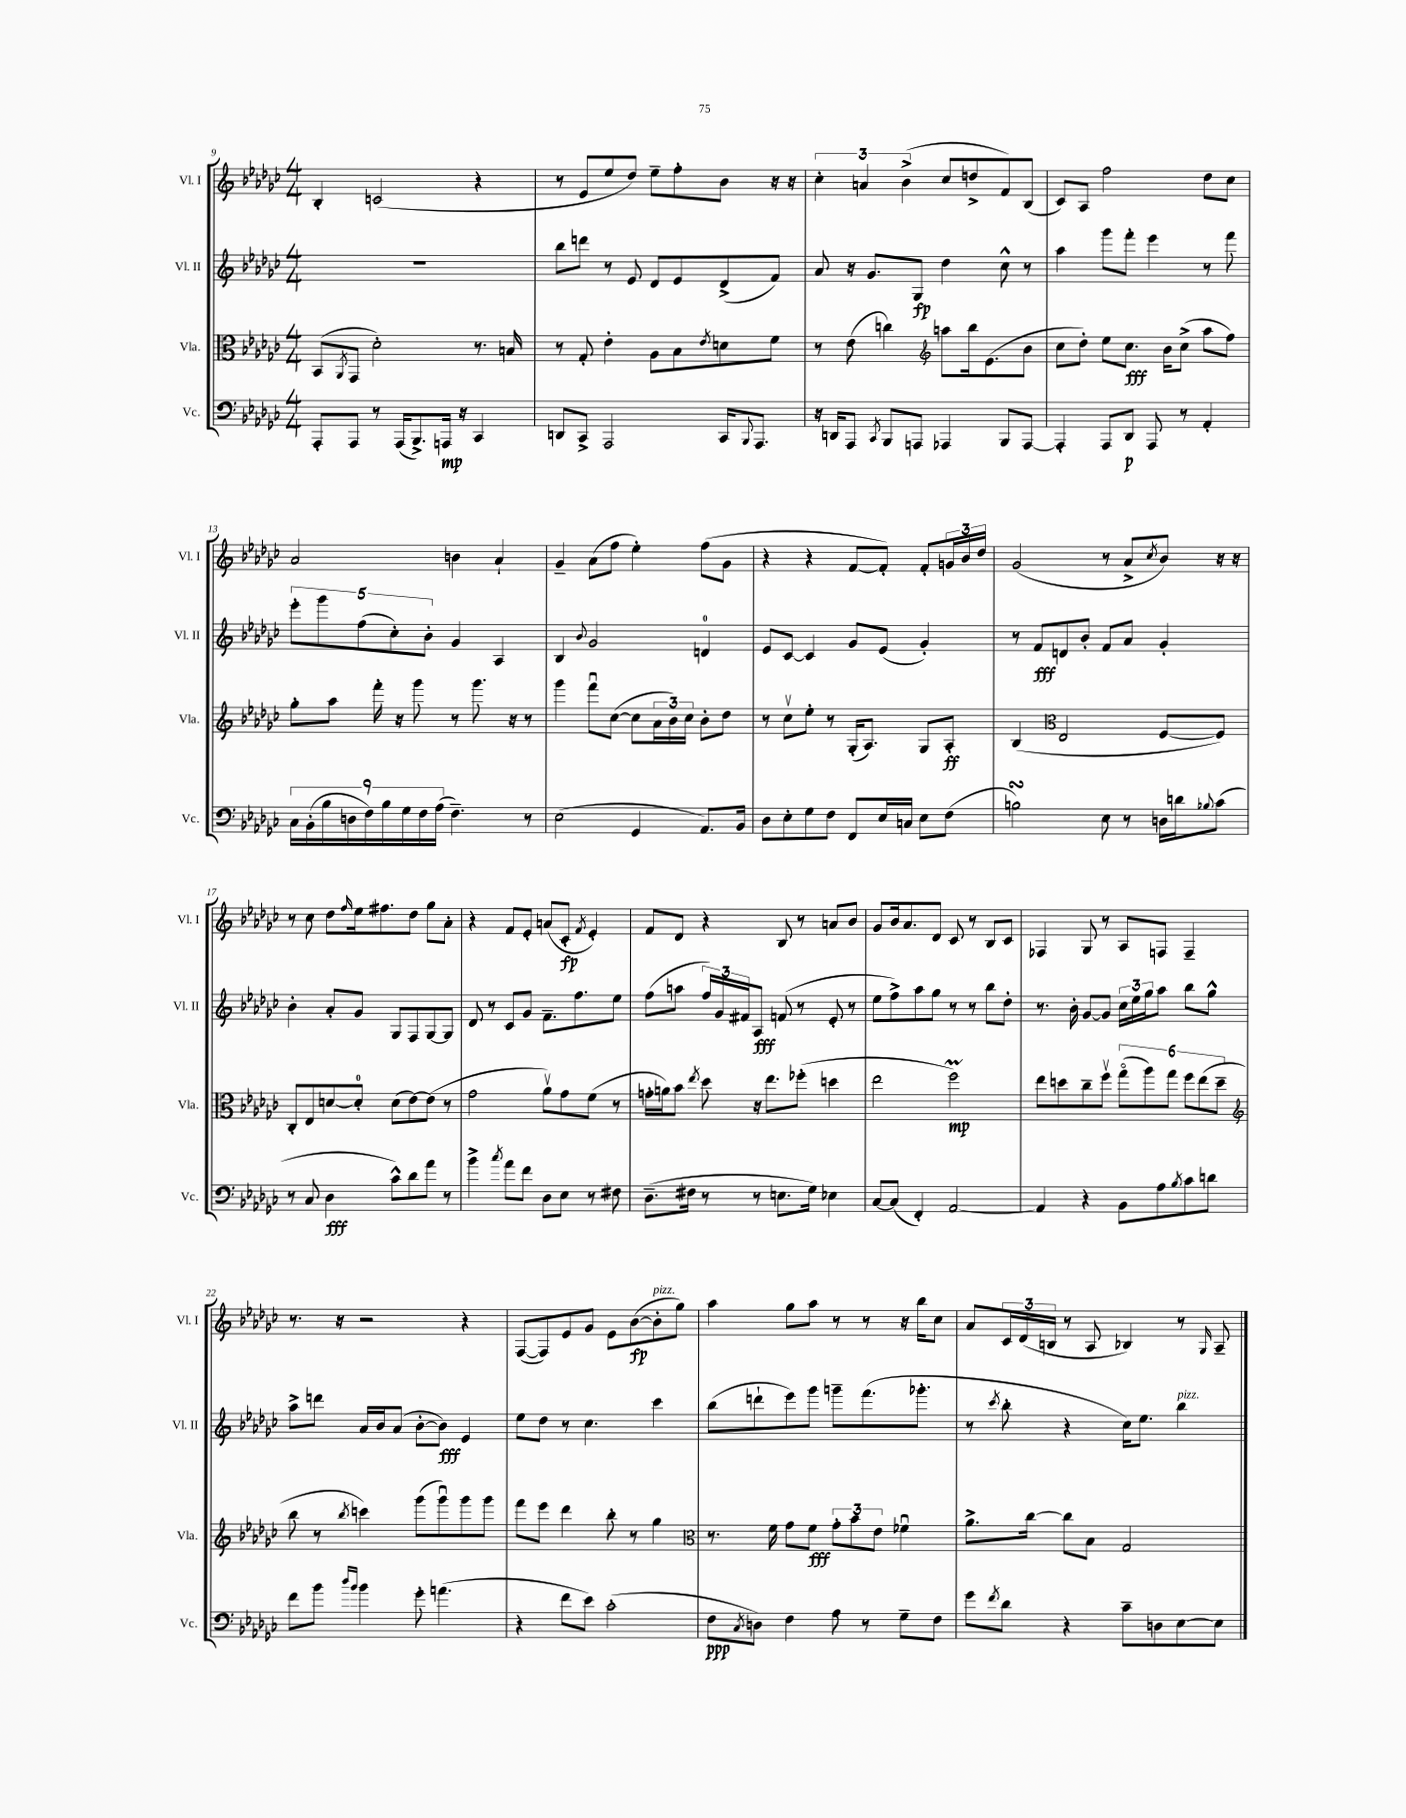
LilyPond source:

<<
\new StaffGroup <<
\new Staff = "s0" \with { instrumentName = "Vl. I" shortInstrumentName = "Vl. I" } {
    \clef treble \key ges \major \numericTimeSignature \time 4/4
    bes4-. c'2( r4 |
    r8 ees'8 ees''8 des''8) ees''8-- f''8-. bes'8 r16 r16 |
    \tuplet 3/2 { ces''4-. a'4 bes'4->( } ces''8 d''8-> f'8) bes8( |
    ces'8) aes8 f''2 des''8 ces''8 |
    aes'2 b'4 aes'4-! |
    ges'4-- aes'8( f''8 ees''4-.) f''8( ges'8 |
    r4 r4 f'8~ f'8-.) f'8-. \tuplet 3/2 { g'16 bes'16 des''16 } |
    ges'2( r8 aes'8-> \acciaccatura { ces''8 } bes'8) r16 r16 |
    r8 ces''8 des''8 \grace { f''16 } ees''16 fis''8. des''8 ges''8 aes'8-. |
    r4 f'8 ees'8-. a'8( ces'8-.\fp \acciaccatura { f'8 } ees'4-.) |
    f'8 des'8 r4 bes8 r8 a'8 bes'8 |
    ges'8 bes'16 aes'8. des'8 ces'8 r8 bes8 ces'8 |
    fes4 ges8 r8 aes8 f8 f4-- |
    r8. r16 r2 r4 |
    f8~( f8) ees'8 ges'8 ees'8 bes'8~\fp( bes'8-.^\markup { \italic "pizz." } ges''8) |
    aes''4 ges''8 aes''8 r8 r8 r16 bes''16 ces''8 |
    aes'8 \tuplet 3/2 { ces'16 des'16( b16 } r8 aes8 bes4) r8 \grace { ges16 } aes8-- \bar "|." |
}
\new Staff = "s1" \with { instrumentName = "Vl. II" shortInstrumentName = "Vl. II" } {
    \clef treble \key ges \major \numericTimeSignature \time 4/4
    R1 |
    bes''8 d'''8 r8 ees'8 des'8 ees'8 des'8->( f'8) |
    aes'8 r16 ges'8. ges8\fp des''4 ces''8-^ r8 |
    aes''4 ges'''8 f'''8-. ees'''4 r8 f'''8 |
    \tuplet 5/4 { ees'''8-. ges'''8 f''8( ces''8-.) bes'8-. } ges'4 aes4 |
    bes4 \appoggiatura { bes'8 } ges'2 d'4-0 |
    ees'8 ces'8~ ces'4 ges'8 ees'8( ges'4-.) |
    r8 f'8\fff d'8 bes'8-. f'8 aes'8 ges'4-. |
    bes'4-. aes'8-. ges'8 ges8 f8 ges8~ ges8 |
    des'8 r8 ces'8 ges'8 f'8.-- f''8. ees''8 |
    f''8( a''8 \tuplet 3/2 { f''16) ges'16 fis'16 } aes8\fff f'8( r8 ees'8-. r8 |
    ees''8 f''8->) aes''8 ges''8 r8 r8 bes''8 des''8-. |
    r8. bes'16-. ges'8~ ges'8 \tuplet 3/2 { ces''16 ees''16 ges''16 } aes''8 bes''8 ges''8-^ |
    aes''8-> d'''8 aes'16 bes'16 aes'8( bes'8~-. bes'8\fff) ees'4 |
    ees''8 des''8 r8 ces''4. ces'''4 |
    bes''8( d'''8-! ees'''8) ges'''8 g'''8-- f'''8.( ges'''8.-. |
    r8 \acciaccatura { ces'''8 } bes''8-. r4 ces''16) ees''8. bes''4^\markup { \italic "pizz." } \bar "|." |
}
\new Staff = "s2" \with { instrumentName = "Vla." shortInstrumentName = "Vla." } {
    \clef alto \key ges \major \numericTimeSignature \time 4/4
    bes,8( \acciaccatura { aes,8 } ges,8 des'2-.) r8. b16 |
    r8 ges8-. ees'4-. aes8 bes8 \acciaccatura { ees'8 } d'8 f'8 |
    r8 ees'8( c''4) \clef treble a''8 bes''16 ees'8.( bes'8 |
    ces''8 des''8-.) ees''8 ces''8.\fff bes'16 ces''8->( aes''8 f''8) |
    ges''8-. aes''8 f'''16-. r16 ges'''8 r8 ges'''8. r16 r8 |
    ges'''4 f'''8\downbow ces''8~( ces''8 \tuplet 3/2 { aes'16 bes'16) ces''16 } bes'8-. des''8 |
    r8 ces''8\upbow ees''8-. r8 ges16-.( aes8.) ges8 aes8-.\ff |
    bes4( \clef alto ees2 f8~ f8) |
    ces8-. ees8 d'8~ d'8-0-. d'8( ees'8~) ees'8( r8 |
    ges'2 aes'8\upbow) ges'8 f'8( r8 |
    g'16-. a'16) bes'8 \acciaccatura { ees''8 } des''8 r16 ees''8. fes''8-.( d''4 |
    ees''2 f''2\prall\mp) |
    ees''8 d''8 ces''8-- f''8\upbow \tuplet 6/4 { ges''8\flageolet( aes''8) ges''8 f''8 ees''8( d''8-- } |
    \clef treble bes''8 r8 \acciaccatura { bes''8 } c'''4) ges'''8( ges'''8\downbow) ges'''8 ges'''8 |
    f'''8 ees'''8 des'''4 bes''8-. r8 ges''4 |
    \clef alto r8. f'16 ges'8 f'8\fff \tuplet 3/2 { ges'8-. bes'8 ees'8 } fes'4\downbow |
    aes'8.-> ces''16~ ces''8 bes8 ges2 \bar "|." |
}
\new Staff = "s3" \with { instrumentName = "Vc." shortInstrumentName = "Vc." } {
    \clef bass \key ges \major \numericTimeSignature \time 4/4
    aes,,8-. aes,,8 r8 aes,,16( bes,,8.->) a,,16\mp r16 ces,4 |
    d,8 ces,8-> aes,,2 ces,16 \appoggiatura { bes,,8 } aes,,8. |
    r16 d,16 aes,,8 \acciaccatura { ces,8 } bes,,8 a,,8 aes,,4 bes,,8 aes,,8~ |
    aes,,4-. aes,,8 des,8\p aes,,8 r8 aes,4-. |
    \tuplet 9/8 { ces16 bes,16-.( bes16 d16 f16) bes16 ges16 f16 aes16( } f4.--) r8 |
    ees2( ges,4 aes,8.) bes,16 |
    des8 ees8-. ges8 f8 f,8 ees16 c16 ees8 f8( |
    b2\turn) ees8 r8 d16 d'16 \appoggiatura { bes8 } ces'8( |
    r8 ces8 des4\fff ces'8-^) des'8 aes'8 r8 |
    bes'4-> \acciaccatura { ces''8 } aes'8 f'8 des8 ees8 r8 fis8 |
    des8.--( fis16 r8 r8 e8. ges16) ees4 |
    ces8~ ces8( f,4-.) aes,2~ |
    aes,4 r4 bes,8 aes8 \acciaccatura { bes8 } ces'8 d'8 |
    f'8 bes'8 \grace { des''16 bes'16 } bes'4 ges'8-. a'4.( |
    r4 f'8 ees'8) ces'2-.( |
    f8\ppp \acciaccatura { ces8 } d8) f4 aes8 r8 ges8-- f8 |
    ges'8 \acciaccatura { f'8 } des'8 r4 ces'8-- d8 ees8~ ees8 \bar "|." |
}
>>
>>
\layout { \context { \Score currentBarNumber = #9 } }
